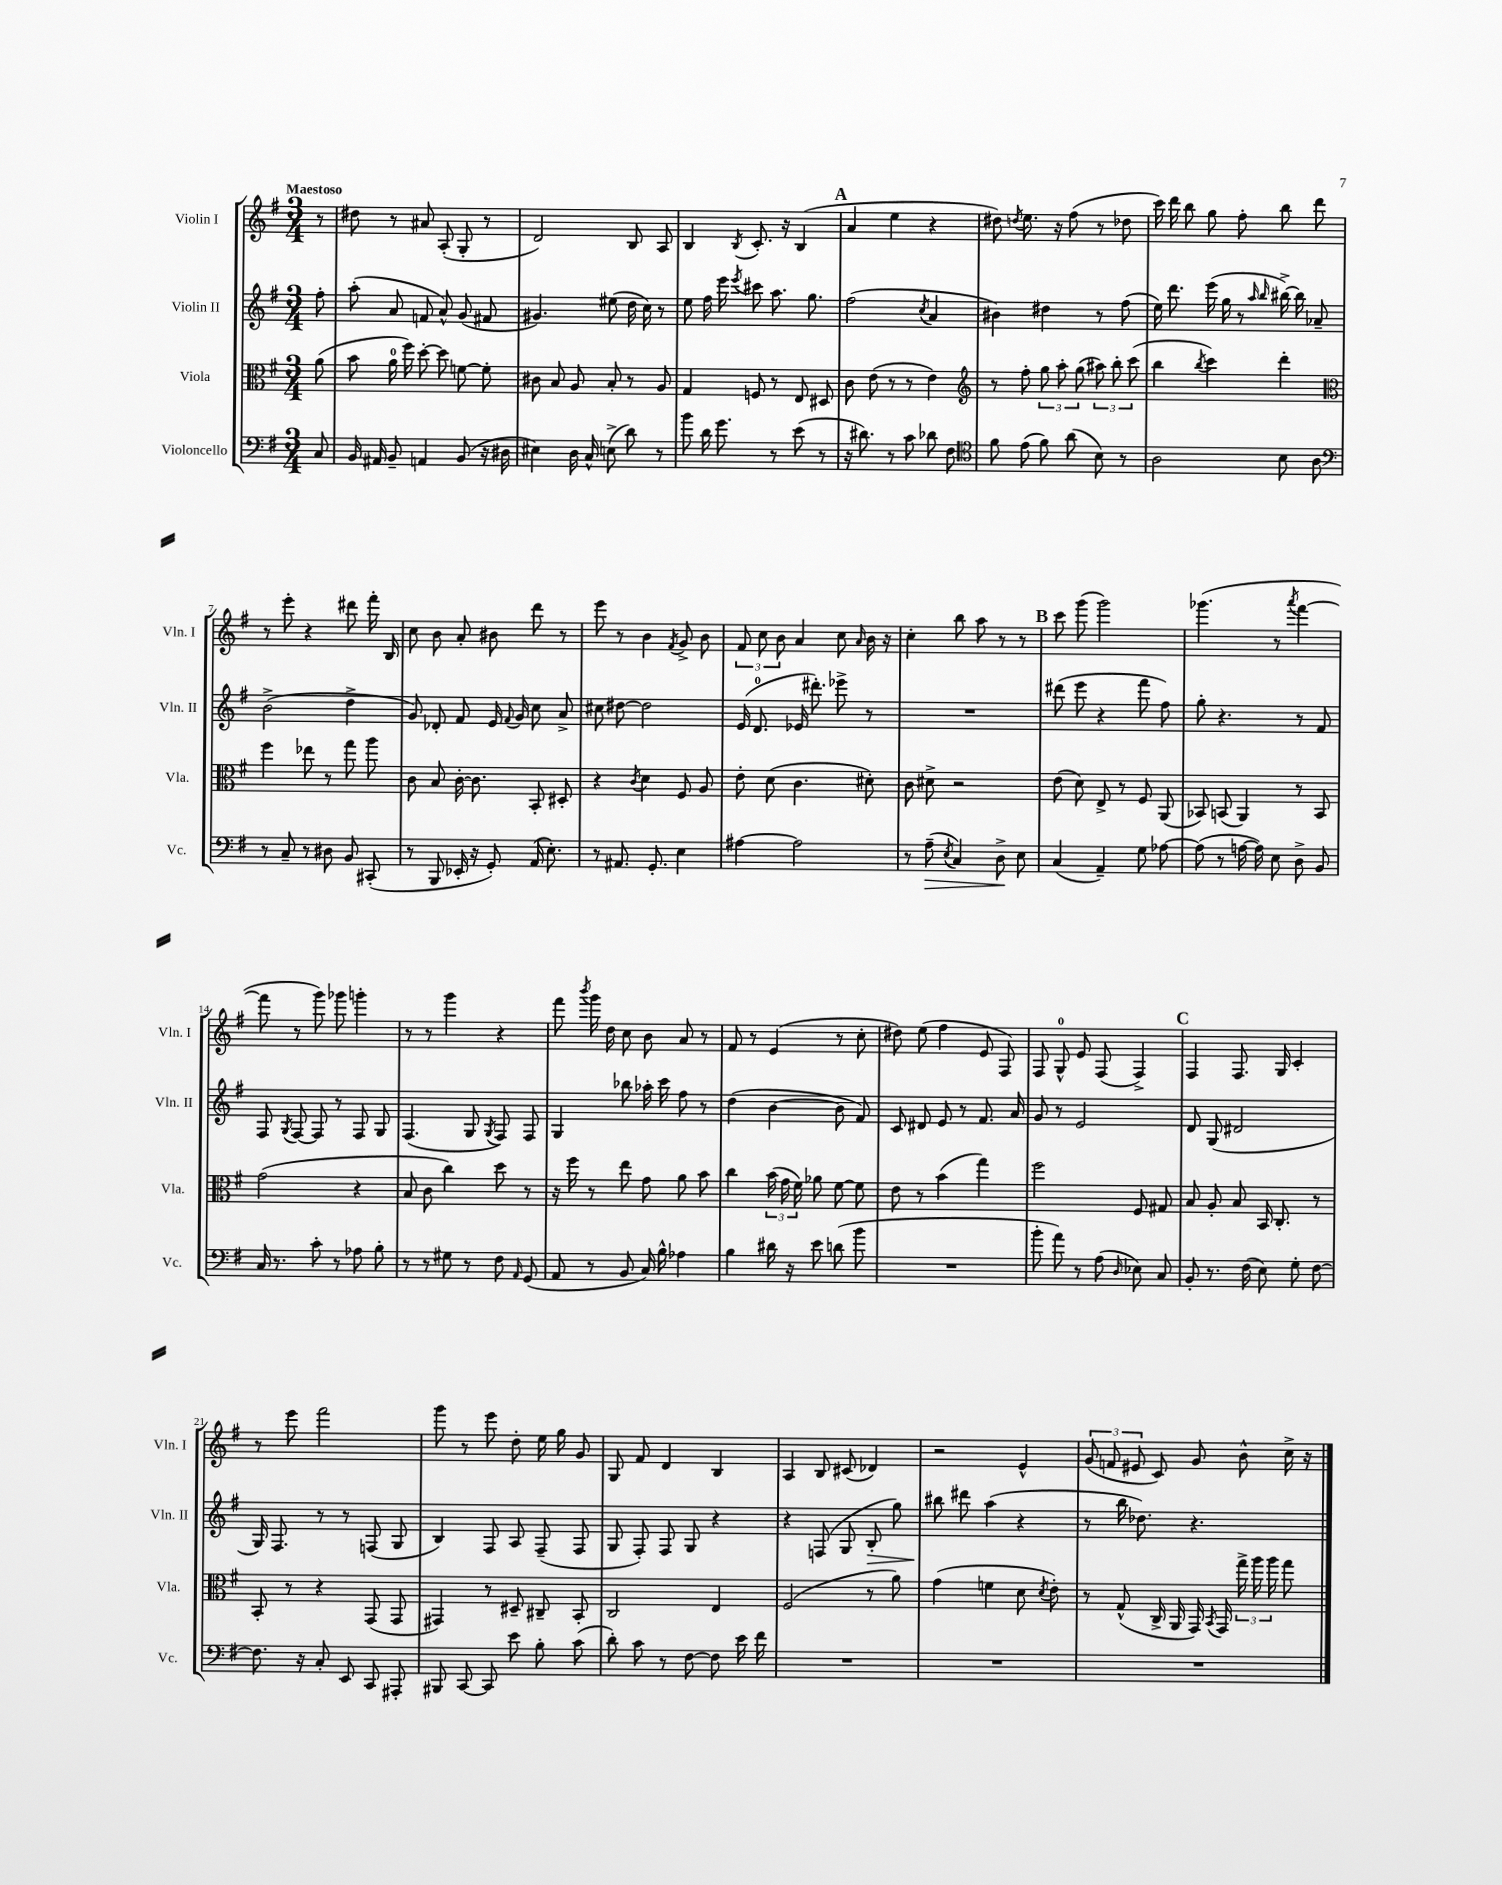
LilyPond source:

<<
\new StaffGroup <<
\new Staff = "s0" \with { instrumentName = "Violin I" shortInstrumentName = "Vln. I" } {
    \clef treble \key g \major \numericTimeSignature \time 3/4 \partial 8 \tempo "Maestoso"
    \autoBeamOff r8 |
    dis''8 r8 ais'8 a8-.( g8-. r8 |
    d'2) b8 a8 |
    b4 \acciaccatura { b8 } c'8.-. r16 b4( |
    \mark \markup { \bold "A" } a'4 e''4 r4 |
    dis''8) \acciaccatura { d''8 } e''8. r16 fis''8( r8 des''8 |
    c'''16) d'''16 b''8 g''8 fis''8-. b''8 d'''8 |
    r8 e'''8-. r4 dis'''8 fis'''16-. b16 |
    c''8 b'8 a'8-. bis'8 d'''8 r8 |
    e'''8 r8 b'4 \acciaccatura { fis'8 } g'8-> b'8 |
    \tuplet 3/2 { fis'8 c''8 b'8 } a'4 c''8 \grace { a'16 } b'16 r16 |
    c''4-. b''8 a''8 r8 r8 |
    \mark \markup { \bold "B" } c'''8 g'''8( g'''2) |
    ges'''4.( r8 \acciaccatura { a'''8 } fis'''4~ |
    fis'''8 r8 g'''8) ges'''8 g'''4-. |
    r8 r8 g'''4 r4 |
    fis'''8 \acciaccatura { b'''8 } g'''16 d''16 c''8 b'8 a'8 r8 |
    fis'8 r8 e'4( r8 c''8-. |
    dis''8) e''8( fis''4 e'8 fis8) |
    fis8 g8-0-^ e'8 fis8( fis4->) |
    \mark \markup { \bold "C" } fis4 fis8. g16 c'4-. |
    r8 e'''8 fis'''2 |
    g'''8 r8 e'''8 d''8-. e''16 g''16 g'8 |
    g8 fis'8 d'4 b4 |
    a4 b8 cis'8( des'4) |
    r2 e'4-^ |
    \tuplet 3/2 { g'8( f'8 eis'8 } c'8) g'8 b'8-^ c''16-> r16 \bar "|." |
}
\new Staff = "s1" \with { instrumentName = "Violin II" shortInstrumentName = "Vln. II" } {
    \clef treble \key g \major \numericTimeSignature \time 3/4 \partial 8
    \autoBeamOff fis''8-. |
    a''8-.( a'8 f'8 a'8-^) g'8( fis'8 |
    gis'4.) eis''8( d''16 c''16) r8 |
    e''8 fis''16 e'''16 \acciaccatura { e'''8 } cis'''8 a''8. g''8. |
    \mark \markup { \bold "A" } fis''2( \acciaccatura { c''8 } a'4 |
    bis'4) dis''4 r8 fis''8( |
    e''16) d'''8. e'''16( g''16 r8 \grace { a''16 b''16 } bis''16~->) bis''16 aes'8-- |
    b'2->( d''4-> |
    g'8) des'8-. fis'8 e'16 \appoggiatura { fis'8 } g'16 c''8 a'8-> |
    cis''8 dis''8~ dis''2 |
    e'16( d'8.-0 ees'16 dis'''8.-.) ees'''8-> r8 |
    R2. |
    \mark \markup { \bold "B" } dis'''8( e'''8 r4 fis'''8 fis''8) |
    g''8-. r4. r8 fis'8 |
    fis8 \acciaccatura { g8 } fis8~ fis8 r8 fis8 g8 |
    fis4.( g8 \acciaccatura { g8 } fis8) fis8 |
    g4 bes''8 aes''16-. c'''16 fis''8 r8 |
    d''4( b'4~ b'8 fis'8) |
    c'8 dis'8 e'8 r8 fis'8. a'16 |
    g'8 r8 e'2 |
    \mark \markup { \bold "C" } d'8 g8( dis'2 |
    g16) fis8. r8 r8 f8( g8 |
    b4) fis8 a8 fis8--( fis8 |
    g8 fis8-.) fis8 g8 r4 |
    r4 f8( g8 b8-.\> g''8) |
    bis''8\! dis'''8 a''4( r4 |
    r8 b''16 des''8.) r4. \bar "|." |
}
\new Staff = "s2" \with { instrumentName = "Viola" shortInstrumentName = "Vla." } {
    \clef alto \key g \major \numericTimeSignature \time 3/4 \partial 8
    \autoBeamOff a'8( |
    b'8 a'16-0 fis''16) d''8~-. d''8 f'8~ f'8-. |
    cis'8 b8 a8 b8-. r8 a8 |
    g4 f8 r8 e8 dis8 |
    \mark \markup { \bold "A" } c'8 e'8( r8 r8 e'4) |
    \clef treble r8 fis''8-. \tuplet 3/2 { g''8 a''8-. g''8( } \tuplet 3/2 { ais''8) b''8-. c'''8( } |
    b''4 \acciaccatura { b''8 } c'''4) d'''4-. |
    \clef alto fis''4 ees''8 r8 g''8 a''8 |
    c'8 b8 c'16~-. c'8. b,8-. dis8-. |
    r4 \acciaccatura { c'8 } d'4 fis8 a8 |
    e'8-. d'8( c'4. dis'8-.) |
    c'8 dis'8-> r2 |
    \mark \markup { \bold "B" } e'8( d'8) e8-> r8 fis8 a,8( |
    bes,8) b,8( a,4) r8 b,8 |
    g'2( r4 |
    b8 c'8 c''4) d''8 r8 |
    r16 fis''16 r8 e''8 g'8 a'8 b'8 |
    c''4 \tuplet 3/2 { b'16( g'16 fis'16) } aes'8 fis'8~ fis'8 |
    e'8 r8 b'4( g''4) |
    fis''2 fis8 gis8 |
    \mark \markup { \bold "C" } b8 a8-. b8 b,16 c8.-. r8 |
    b,8-. r8 r4 g,8( g,8 |
    gis,4) r8 dis8-- cis8-- b,8-. |
    c2 e4 |
    fis2( r8 a'8) |
    g'4( f'4 d'8 \acciaccatura { d'8 } e'8-.) |
    r8 g8-^( c16-> a,16 g,16) \acciaccatura { b,8 } g,16 \tuplet 3/2 { g''16-> a''16 a''16 } g''8 \bar "|." |
}
\new Staff = "s3" \with { instrumentName = "Violoncello" shortInstrumentName = "Vc." } {
    \clef bass \key g \major \numericTimeSignature \time 3/4 \partial 8
    \autoBeamOff c8 |
    b,16 ais,16 b,8-- a,4 b,8( r16 dis16 |
    eis4) d16 c16-^ e8->( d'8) r8 |
    b'8 d'16 g'8. r8 e'8( r8 |
    \mark \markup { \bold "A" } r16 dis'8.) r8 c'8 des'8 fis8 |
    \clef tenor fis'8 e'8( fis'8) a'8( b8) r8 |
    a2 b8 a8 |
    \clef bass r8 c8-- r8 dis8 b,8 cis,8-.( |
    r8 b,,8 ees,16-. r16 g,8-.) a,16( e8.-.) |
    r8 ais,8. g,8.-. e4 |
    ais4~ ais2 |
    r8 a8--\>( \acciaccatura { e8 } c4) d8->\! e8 |
    \mark \markup { \bold "B" } c4( a,4--) g8 aes8~ |
    aes8( r8 a16~ a16) e8 d8-> b,8 |
    c16 r8. c'8-. r8 aes8 b8-. |
    r8 r8 gis8 r8 fis8 \grace { a,16 } g,8( |
    a,8 r8 b,8 c16) b16-^ aes4 |
    b4 dis'16 r16 e'8 d'8( b'8 |
    R2. |
    b'8-. a'8) r8 a8( \grace { d16 } ees8) c8 |
    \mark \markup { \bold "C" } b,8-. r8. fis16( e8) g8-. fis8~ |
    fis8. r16 c8-. e,8 c,8 ais,,8-. |
    bis,,8 c,8~ c,8 e'8 b8-. c'8( |
    d'8-.) c'8 r8 fis8~ fis8 e'16 fis'16 |
    R2. |
    R2. |
    R2. \bar "|." |
}
>>
>>
